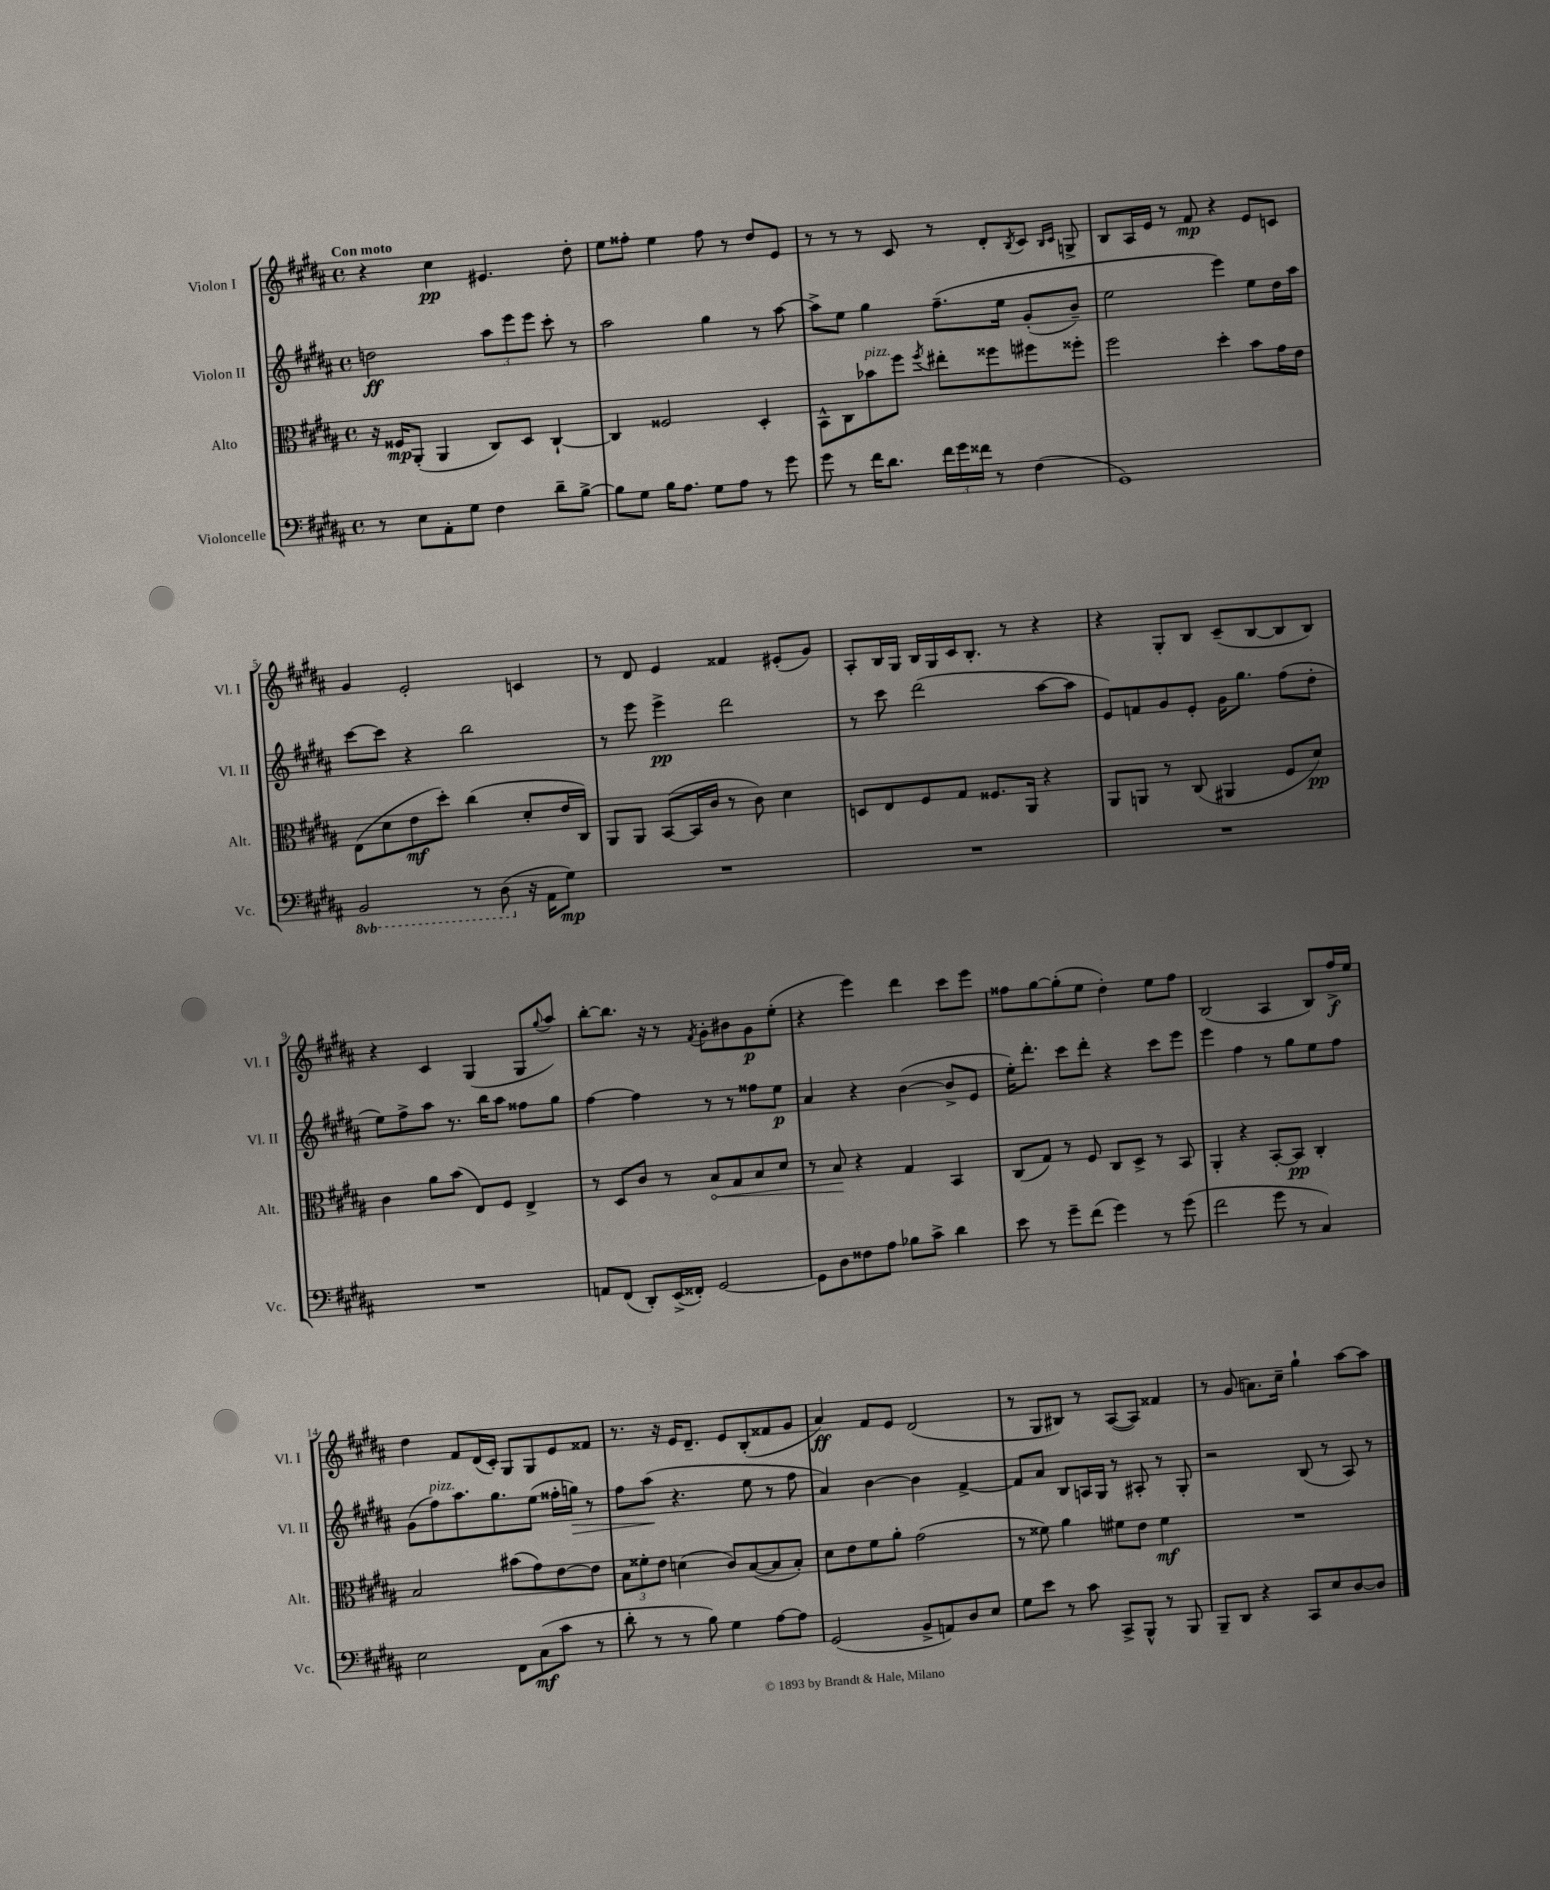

**kern	**kern	**kern	**kern
*staff4	*staff3	*staff2	*staff1
*clefF4	*clefC3	*clefG2	*clefG2
*k[f#c#g#d#a#]	*k[f#c#g#d#a#]	*k[f#c#g#d#a#]	*k[f#c#g#d#a#]
*M4/4	*M4/4	*M4/4	*M4/4
*met(c)	*met(c)	*met(c)	*met(c)
8r	16r	2dd	4r
.	16F##	.	.
8E	(8AA#'	.	.
8AA#'	4AA#	.	4cc#
8G#	.	.	.
4F#	8C#)	12aa#	4.e#
.	.	12eee	.
.	8D#	.	.
.	.	12eee	.
8d#~	[4C#`	8ccc#'	.
[8B^	.	8r	8dd#'
=	=	=	=
8B]	4C#]	2aa#	8ee
8G#	.	.	8ff##'
16B	2F##	.	4ee
8.A#	.	.	.
8G#	.	4gg#	8ff##
8A#	.	.	8r
8r	4D#'	8r	8dd#
8g#	.	[8aa#	8e
=	=	=	=
8g#	8BB^^	8aa#^]	8r
8r	8C#	8ee	8r
16f#	8b-	4gg#	8r
8.d#	.	.	.
.	8ff#	.	8c#
.	8qff#	.	.
24f#	8ee#'	&(8.ff#~	8r
24g#	.	.	.
24f##	.	.	.
8r	8ff##	.	8d#'
.	.	16ee	.
.	.	.	8qB
(4F#	8ff#	(8g#'	8c#
.	.	.	16qqB
.	.	.	16qqc#
.	8ff##'	8b~)	8G^
=	=	=	=
1GG#)	2ff#	2ee	8B
.	.	.	16A#
.	.	.	16e
.	.	.	8r
.	.	.	8f#
.	4dd#'	4eee&)	4r
.	8b	8ee	8e
.	16g#	16dd#	8c
.	16e	16aa#	.
=	=	=	=
2BBB	(8E	[8ccc#	4g#
.	8d#	8ccc#]	.
.	8e	4r	2e'
.	8dd#')	.	.
8r	(4cc#	2bb	.
(8DD#	.	.	.
16r	8d#'	.	4c
16AA#	.	.	.
8G#)	16e	.	.
.	16C#)	.	.
=	=	=	=
1r	8AA#	8r	8r
.	8AA#	8eee	8d#
.	([8BB	4eee^	4e
.	16BB]	.	.
.	16c#	.	.
.	8r	2ddd#	4f##
.	8c#)	.	.
.	4d#	.	(8e#'
.	.	.	8g#)
=	=	=	=
1r	8D	8r	8A#'
.	8E	8ccc#	16B
.	.	.	16G#
.	8F#	(2ddd#	16B
.	.	.	16G#
.	8G#	.	16c#
.	.	.	8.B'
.	8.F##	.	.
.	.	.	8r
.	16AA#	.	.
.	4r	[8aa#	4r
.	.	8aa#]	.
=	=	=	=
1r	8AA#	8e)	4r
.	8AA	8f	.
.	8r	8g#	8G#'
.	(8C#	8e'	8B
.	4AA#	16g#	(8c#~
.	.	8.gg#	.
.	.	.	[8B
.	8F#	(8ff#	8B]
.	8d#)	8dd#'	8B)
=	=	=	=
1r	4c#	8ee)	4r
.	.	8ff#^	.
.	8a#	8aa#	4c#
.	(8b	8.r	.
.	8E)	.	(4G#
.	.	16bb	.
.	8F#	8aa#	.
.	4E^	8ff##	8G#
.	.	.	8qqgg#
.	.	8gg#	8aa#)
=	=	=	=
8AA	8r	[4ff#	[8bb'
(8FF#	8D#	.	8.bb]
8DD#')	8c#	4ff#]	.
.	.	.	16r
(16EE^	8r	.	8r
16FF##')	.	.	.
.	.	.	8qf#
[2GG#	8B	8r	8g#'
.	8G#	8r	8b#
.	8B	8ff##	8g#
.	8d#	8ee	(8ee'
=	=	=	=
8GG#]	8r	4a#	4r
8D#	8B	.	.
8F##	4r	4r	4eee)
8A#	.	.	.
8B-	4G#	([4b	4ddd#
8c#^	.	.	.
4d#	4BB	8b^]	8ccc#
.	.	8e	8eee
=	=	=	=
8e	(8C#	16ee')	8ff##
.	.	8.ddd#'	.
8r	8G#)	.	[8gg#
8g#~	8r	8ccc#	(8gg#']
(8f#	8F#	8ddd#'	8ee
4g#)	8C#	4r	4dd#')
.	8D#^	.	.
8r	8r	8ccc#	8ee
(8g#	8BB	8eee	8ff##
=	=	=	=
2f#	4AA#'	4eee	(2B
.	4r	4ff#	.
8g#	[8BB'	8r	4A#
8r	8BB]	8gg#	.
4C#)	4C#'	8ee	8B)
.	.	8ff#	16ff#^
.	.	.	16ee
=	=	=	=
2E	2B	(8g#	4dd#
.	.	8ff#)	.
.	.	8.aa#	8f#
.	.	.	(16d#
.	.	8.gg#	16c#')
8FF#	(8b#	.	8G#
(8C#	8g#)	(8ee	8G#
8c#	[8e	16ff##'	8e
.	.	16gg)	.
8r	8e]	8r	8f##
=	=	=	=
8d#'	12B	8ff#	8.r
.	12f##'	.	.
8r	.	(8aa#	.
.	12e	.	.
.	.	.	16r
8r	(4d	4.r	16e
.	.	.	8.d#~
8B)	.	.	.
4G#	8c#)	.	8e
.	([8B	8ee	(8B'
[8A#	8B]	8r	8f##
8A#]	8B')	8ff#	8g#
=	=	=	=
(2GG#	8d#	4a#)	4a#)
.	8e	.	.
.	8f#	[4b	8f#
.	8a#'	.	8e
8BB^	(2g#	4b]	(2d#
8AA)	.	.	.
8D#	.	[4f#^	.
8E	.	.	.
=	=	=	=
8G#	8r	8f#]	8r
8e	8f##)	8a#	8G#
8r	4a#	8B	8B#)
8c#	.	16A	8r
.	.	16G#	.
8CC#^	8f#	8r	([8A#
8BBB^^	8e	8A#'	8A#])
8r	4f#	8r	4f##
8BBB	.	8G#'	.
=	=	=	=
8BBB~	1r	2r	8r
8DD#	.	.	(8g#
4r	.	.	8.a)
.	.	.	16cc#~
8CC#	.	(8B	4gg#`
8E	.	8r	.
[8D#	.	8A#)	[8aa#
8D#]	.	8r	8aa#]
==	==	==	==
*-	*-	*-	*-
